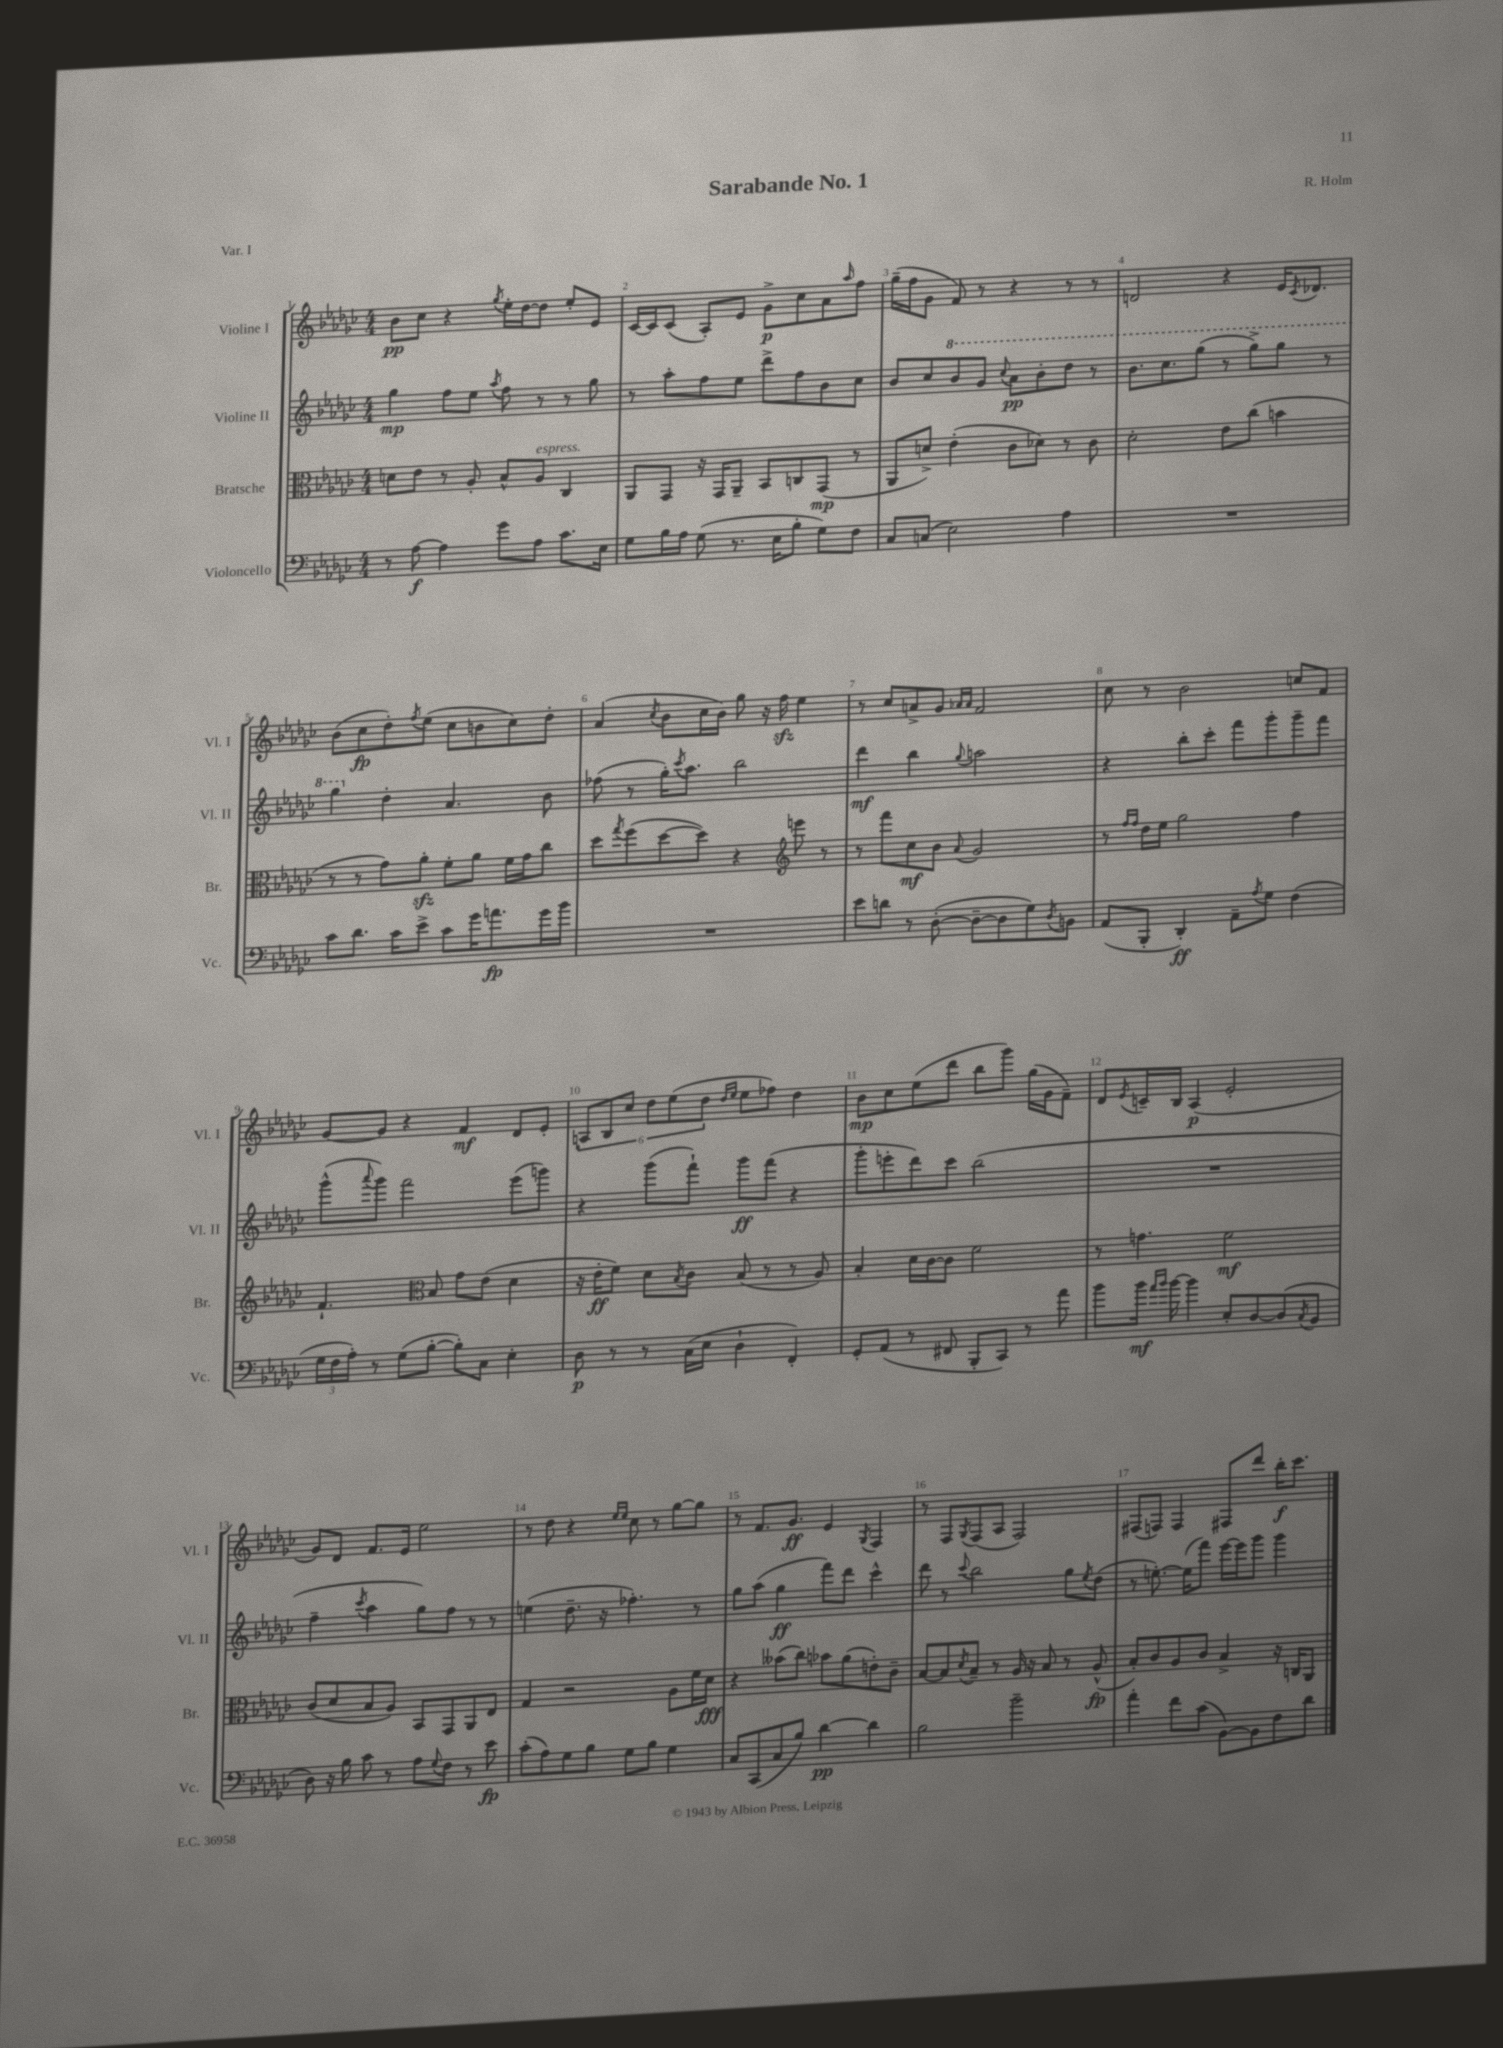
\header { title = "Sarabande No. 1" composer = "R. Holm" piece = "Var. I" }
<<
\new StaffGroup <<
\new Staff = "s0" \with { instrumentName = "Violine I" shortInstrumentName = "Vl. I" } {
    \clef treble \key ges \major \numericTimeSignature \time 4/4
    bes'8\pp ces''8 r4 \acciaccatura { ges''8 } ees''16-. des''16~ des''8 ees''8-. ees'8 |
    ces'16~ ces'16 ces'8( aes8-.) ees'8 ges'8->\p ces''8 aes'8 \grace { aes''16 } f''8 |
    ges''16--( f''16 ges'8 f'8) r8 r4 r8 r8 |
    d'2 r4 ees'16 \acciaccatura { ces'8 } des'8. |
    bes'8( ces''8\fp des''8-.) \acciaccatura { f''8 } ees''8( ces''8 b'8 ces''8) des''8-. |
    aes'4( \acciaccatura { ces''8 } bes'8 ces''16 bes'16) ges''8 r16 f''16\sfz ees''4 |
    r8 ces''8 a'8-> ges'8 \grace { aes'16 aes'16 } f'2 |
    ces''8 r8 bes'2 c''8 f'8 |
    ges'8~ ges'8 r4 f'4\mf des'8 ees'8-. |
    \tuplet 6/4 { a8 bes8 ces''8 des''8 ees''8( des''8 } \grace { des''16 ees''16 } ees''8 fes''8) des''4 |
    bes'8\mp ces''8 ees''8( des'''8 bes''8 ges'''8) ges''16( ges'16 f'8--) |
    des'8 \acciaccatura { ees'8 } c'16-- bes16 aes4\p( ees'2-. |
    ges'8) des'8 f'8. ees'16 ees''2 |
    r8 des''8 r4 \grace { ees''16 ees''16 } ces''8 r8 ges''8~ ges''8 |
    r8 f'8. ges'8.\ff ees'4 \acciaccatura { ges8 } f4 |
    r8 f8 \acciaccatura { ges8 } f8( aes8 f2) |
    fis8( f8) f4 fis8 des'''8 bes''16-.\f ces'''8. \bar "|." |
}
\new Staff = "s1" \with { instrumentName = "Violine II" shortInstrumentName = "Vl. II" } {
    \clef treble \key ges \major \numericTimeSignature \time 4/4
    ges''4\mp f''8 ees''8 \acciaccatura { aes''8 } f''8 r8 r8 ges''8 |
    r8 aes''8-. f''8 ees''8 des'''8-> f''8 bes'8 ces''8 |
    bes'8 ces''8 \ottava #1 bes''8 ges''8 \appoggiatura { ces'''8 } aes''8\pp bes''8-. des'''8 r8 |
    bes''8. ces'''8. ges'''8( r8 ges'''8->) ges'''8 r8 |
    ges'''4 \ottava #0 des''4-. aes'4. bes'8 |
    fes''8( r8 ges''16-.) \acciaccatura { ces'''8 } aes''8. bes''2 |
    des'''4\mf bes''4 \appoggiatura { ges''8 } a''2 |
    r4 bes''8-. ces'''8-. f'''8 ges'''8-. ges'''8-- f'''8 |
    ges'''8-^( \appoggiatura { aes'''8 } ges'''8) f'''2 ees'''8( g'''8) |
    r4 ges'''8( f'''8-!) ges'''8\ff f'''8( r4 |
    ges'''8-. e'''8-. des'''8) ces'''8 bes''2( |
    R1 |
    f''4-- \acciaccatura { ces'''8 } aes''4 ges''8) f''8 r8 r8 |
    e''4( des''8.-- r16 fes''4.-.) r8 |
    ges''8 aes''8( ges''4\ff f'''8) des'''8 ces'''4-^ |
    des'''8 r8 \appoggiatura { ces'''8 } bes''2 ges''8 \acciaccatura { ees''8 } des''8( |
    r8 e''8.~-.) e''16( f'''8) ees'''16~ ees'''16 ges'''8 ges'''4 \bar "|." |
}
\new Staff = "s2" \with { instrumentName = "Bratsche" shortInstrumentName = "Br." } {
    \clef alto \key ges \major \numericTimeSignature \time 4/4
    d'8 ees'8 r8 aes8-. bes8-^ aes8^\markup { \italic "espress." } ces4 |
    aes,8 ges,8 r16 ges,16 aes,8-- bes,8 c8 ges,8\mp( r8 |
    aes,8 d'8->) ees'4-.( ces'8 des'8) r8 ces'8 |
    des'2-. ees'8 ces''8( b'4 |
    r8 r8 ges'8) aes'8-.\sfz f'8-. aes'8 f'16 ges'16 ces''8 |
    des''8 \acciaccatura { ges''8 } f''8( des''8~ des''8) r4 \clef treble e'''8 r8 |
    r8 f'''8 ces''8\mf bes'8 \appoggiatura { aes'8 } ges'2 |
    r8 \grace { f''16 f''16 } des''16 ees''16 ges''2 f''4 |
    f'4.-! \clef alto bes8 ges'8 ees'8( des'4 |
    r16 ees'16-.\ff f'8) des'8 \acciaccatura { bes8 } ces'8 bes8( r8 r8 aes8) |
    bes4-. des'16 ces'16~ ces'8 f'2 |
    r8 g'4. f'2\mf |
    ces'8( des'8 bes8 aes8) bes,8 ges,8 aes,8 ees8 |
    ges4 r2 aes8 f'16 des'16\fff |
    r4 beses'8( ces''8) bes'8 aes'8( e'8-.) ces'8-- |
    bes8~ bes8 \acciaccatura { des'8 } bes8-- r8 aes16 r16 bes8 r8 aes8-^\fp( |
    bes8-.) ces'8 aes8 ces'8 bes4-> r16 c16 aes,8 \bar "|." |
}
\new Staff = "s3" \with { instrumentName = "Violoncello" shortInstrumentName = "Vc." } {
    \clef bass \key ges \major \numericTimeSignature \time 4/4
    r8 aes8~\f aes4 ges'8 aes8 ces'8. ees16 |
    ges8 bes16 aes16 ges8( r8. ees16 bes8-. ges8) f8 |
    ces8 c8( ees2) aes4 |
    R1 |
    ces'8 des'8. ces'16 ees'8-> ces'8 ges'16 a'8.\fp ges'16 bes'16 |
    R1 |
    ees'8 d'8 r8 des8~-.( des8~-- des8 ges8) \acciaccatura { des8 } b,8 |
    aes,8( bes,,8-. des,4-.\ff) aes,8-- \acciaccatura { aes8 } ges8 f4( |
    \tuplet 3/2 { ges16 f16 aes16-.) } r8 ges8( bes8~-. bes8-.) ces8 ees4-. |
    des8\p r8 r8 ces16( ees16 des4-! f,4-.) |
    ges,8-. aes,8( r8 fis,8 bes,,8-. ces,8) r8 aes'8 |
    bes'8 bes'16\mf \grace { aes'16 bes'16 } bes'16~ bes'4 ees8-. des8~ des8( \acciaccatura { ces8 } bes,8 |
    des8) r16 bes16 ces'8 r8 aes8 \appoggiatura { ges8 } f8 r8 ees'8\fp |
    ces'8-.( aes8) ges8 bes8 ges8 bes8 ges4 |
    ces8 ces,8( ces8 bes8) des'4~\pp des'4 |
    bes2 bes'2-- |
    aes'4-. f'8 ces'8( bes,8~) bes,8 f8 des'8 \bar "|." |
}
>>
>>
\layout { \context { \Score \override BarNumber.break-visibility = ##(#f #t #t) barNumberVisibility = #all-bar-numbers-visible } }
